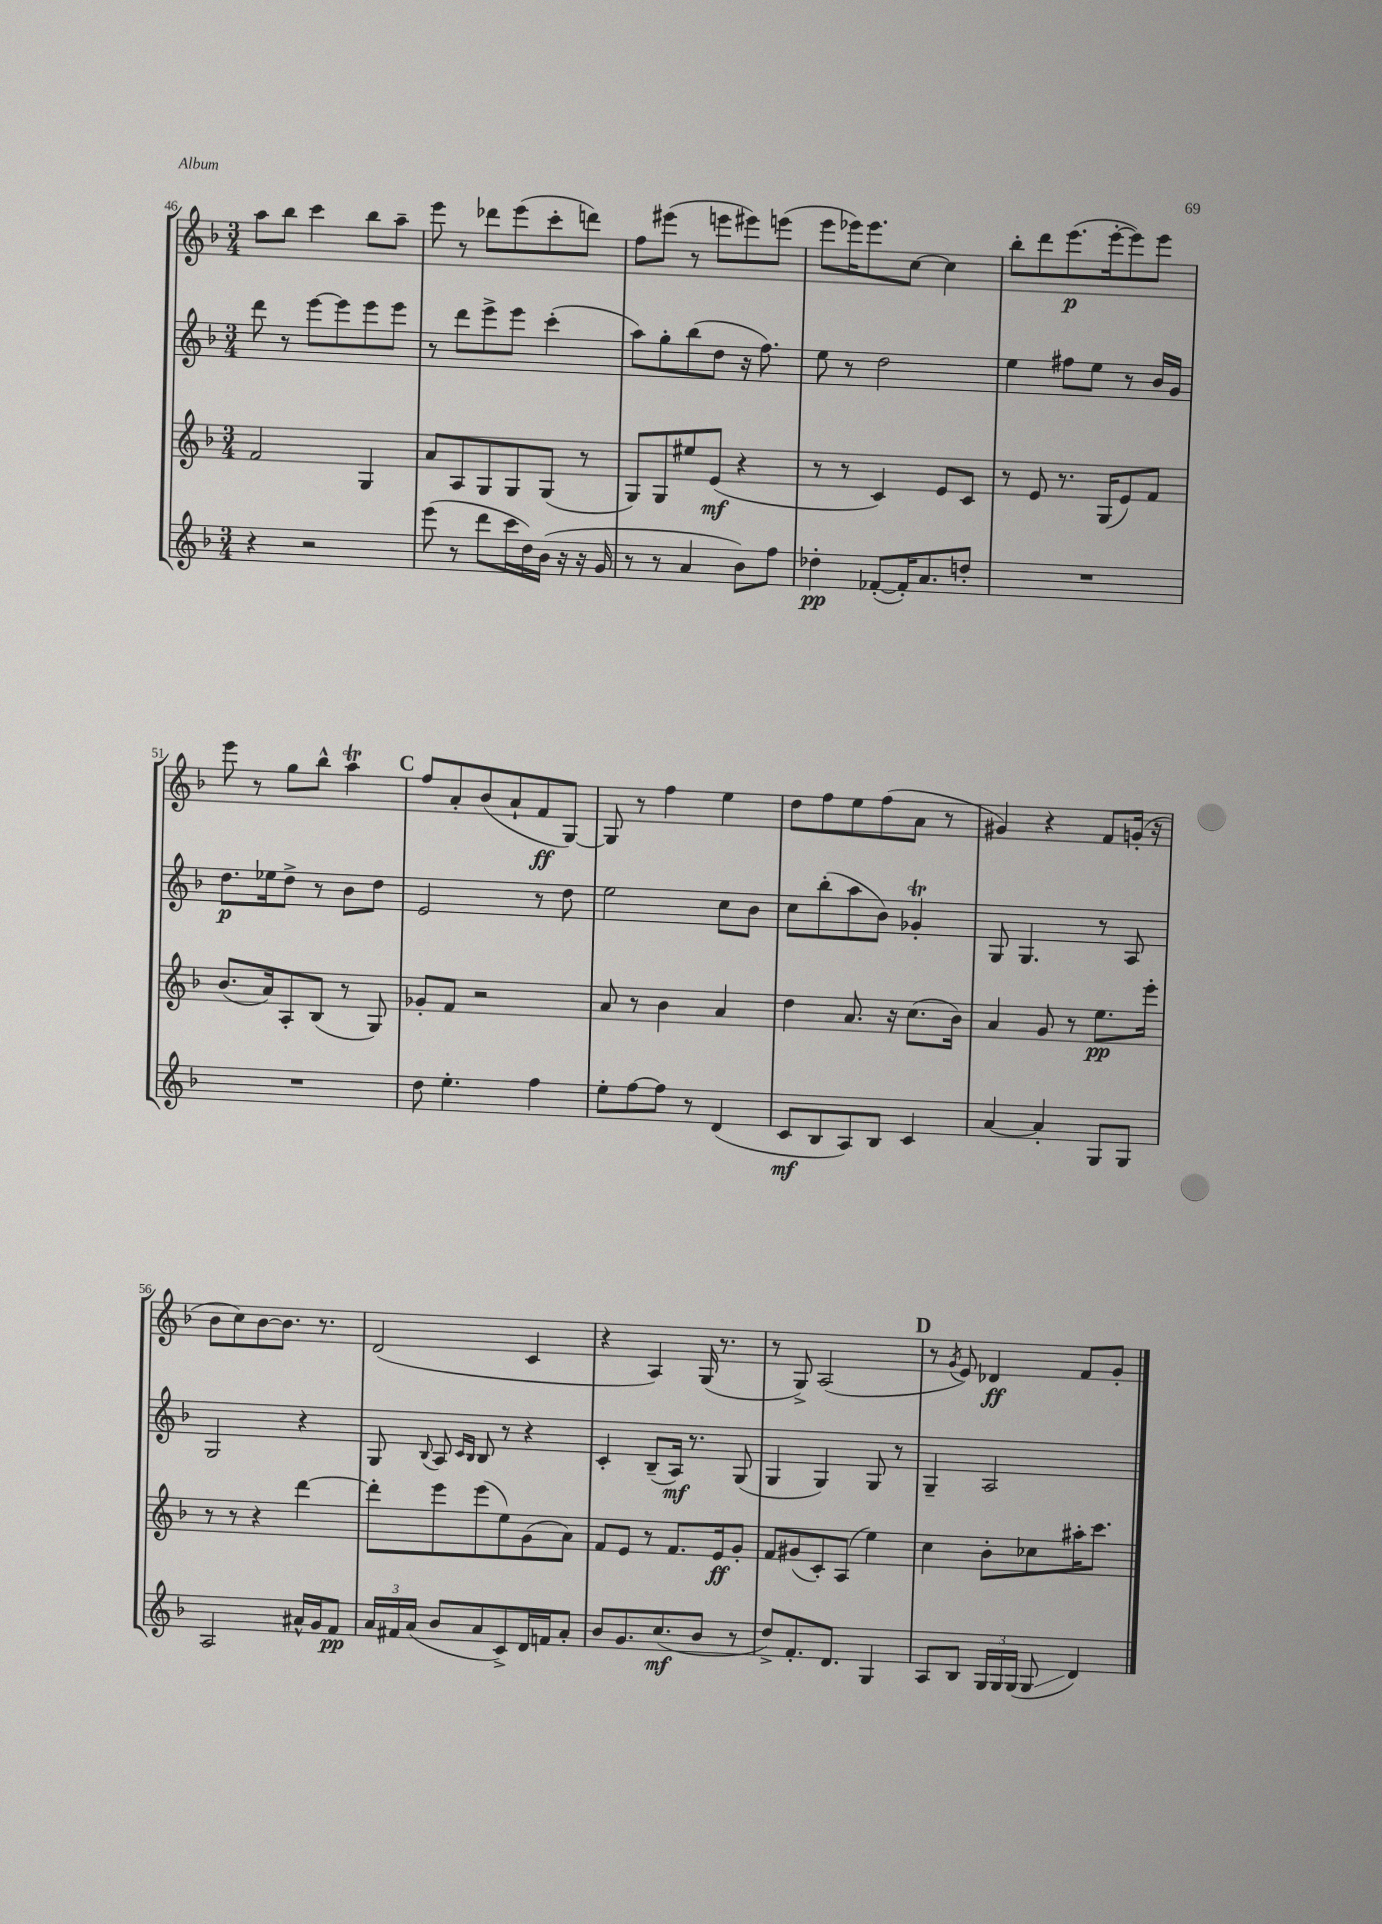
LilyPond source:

<<
\new StaffGroup <<
\new Staff = "s0" {
    \clef treble \key f \major \numericTimeSignature \time 3/4
    \autoBeamOff a''8[ bes''8] c'''4 bes''8[ a''8]-- |
    e'''8 r8 des'''8[ e'''8( c'''8-. d'''8]) |
    f''8[ eis'''8]( r8 e'''8[ eis'''8) e'''8]( |
    e'''8[ ees'''16) ees'''8. c''8]~ c''4 |
    bes''8[-. d'''8 e'''8.\p( e'''16~-. e'''8) e'''8] |
    e'''8 r8 g''8[ bes''8]-^ a''4\trill |
    \mark \markup { \bold "C" } f''8[ a'8-. bes'8( a'8-! f'8\ff g8]~) |
    g8 r8 f''4 e''4 |
    d''8[ f''8 e''8 f''8( a'8] r8 |
    gis'4) r4 f'8[ g'16]-.( r16 |
    bes'8[ c''8) bes'8~ bes'8.] r8. |
    d'2( c'4 |
    r4 a4) g16( r8. |
    r8 g8->) a2( |
    \mark \markup { \bold "D" } r8 \acciaccatura { g'8 } e'8) des'4\ff f'8[ g'8]-. \bar "|." |
}
\new Staff = "s1" {
    \clef treble \key f \major \numericTimeSignature \time 3/4
    \autoBeamOff d'''8 r8 e'''8[~ e'''8 e'''8 e'''8] |
    r8 d'''8[ e'''8-> e'''8] c'''4-.( |
    a''8[) g''8-. bes''8( d''8] r16 f''8.) |
    e''8 r8 d''2 |
    e''4 fis''8[ e''8] r8 bes'16[ g'16] |
    d''8.[\p ees''16 d''8]-> r8 bes'8[ d''8] |
    \mark \markup { \bold "C" } e'2 r8 d''8 |
    e''2 c''8[ bes'8] |
    c''8[ bes''8-.( a''8 bes'8]) ges'4-.\trill |
    g8 g4. r8 a8 |
    g2 r4 |
    g8 \appoggiatura { bes8 } a8 \grace { c'16[ bes16] } bes8 r8 r4 |
    c'4-. bes8[--( a16]\mf) r8. g8( |
    g4 g4) g8 r8 |
    \mark \markup { \bold "D" } g4-- a2 \bar "|." |
}
\new Staff = "s2" {
    \clef treble \key f \major \numericTimeSignature \time 3/4
    \autoBeamOff f'2 g4 |
    a'8[ a8 g8 g8 g8]( r8 |
    g8[) g8 eis''8 e'8]\mf( r4 |
    r8 r8 c'4) e'8[ c'8] |
    r8 e'8 r8. g16[( e'8) f'8] |
    bes'8.[( a'16) a8-. bes8]( r8 g8) |
    \mark \markup { \bold "C" } ges'8[-. f'8] r2 |
    a'8 r8 bes'4 a'4 |
    d''4 a'8. r16 c''8.[( bes'16]) |
    a'4 g'8 r8 e''8.[\pp e'''16]-. |
    r8 r8 r4 d'''4~ |
    d'''8[-. e'''8 e'''8( e''8) g'8( a'8]) |
    f'8[ e'8] r8 f'8.[ e'16\ff g'8]-. |
    f'8[ gis'8( c'8-.) a8]( e''4) |
    \mark \markup { \bold "D" } c''4 bes'8[-. ces''8 ais''16-. c'''8.] \bar "|." |
}
\new Staff = "s3" {
    \clef treble \key f \major \numericTimeSignature \time 3/4
    \autoBeamOff r4 r2 |
    e'''8( r8 d'''8[ c'''16 d''16) bes'16]( r16 r16 g'16 |
    r8 r8 a'4 bes'8[) f''8] |
    des''4-.\pp fes'8[~-.( fes'16-.) a'8. d''8]-. |
    R2. |
    R2. |
    \mark \markup { \bold "C" } d''8 e''4.-. f''4 |
    e''8[-. f''8~ f''8] r8 d'4( |
    c'8[\mf bes8 a8) bes8] c'4 |
    a'4~ a'4-. g8[ g8] |
    a2 ais'16[-^ g'16 f'8]\pp |
    \tuplet 3/2 { a'16[ fis'16 a'16]( } bes'8[ a'8 c'8->) d'16 f'16 a'8]-. |
    bes'8[ g'8. c''8.\mf( bes'8] r8 |
    d''8[->) f'8.-. d'8.] g4 |
    \mark \markup { \bold "D" } a8[ bes8] \tuplet 3/2 { g16[ g16 g16]( } g8\glissando d'4) \bar "|." |
}
>>
>>
\layout { \context { \Score currentBarNumber = #46 } }
